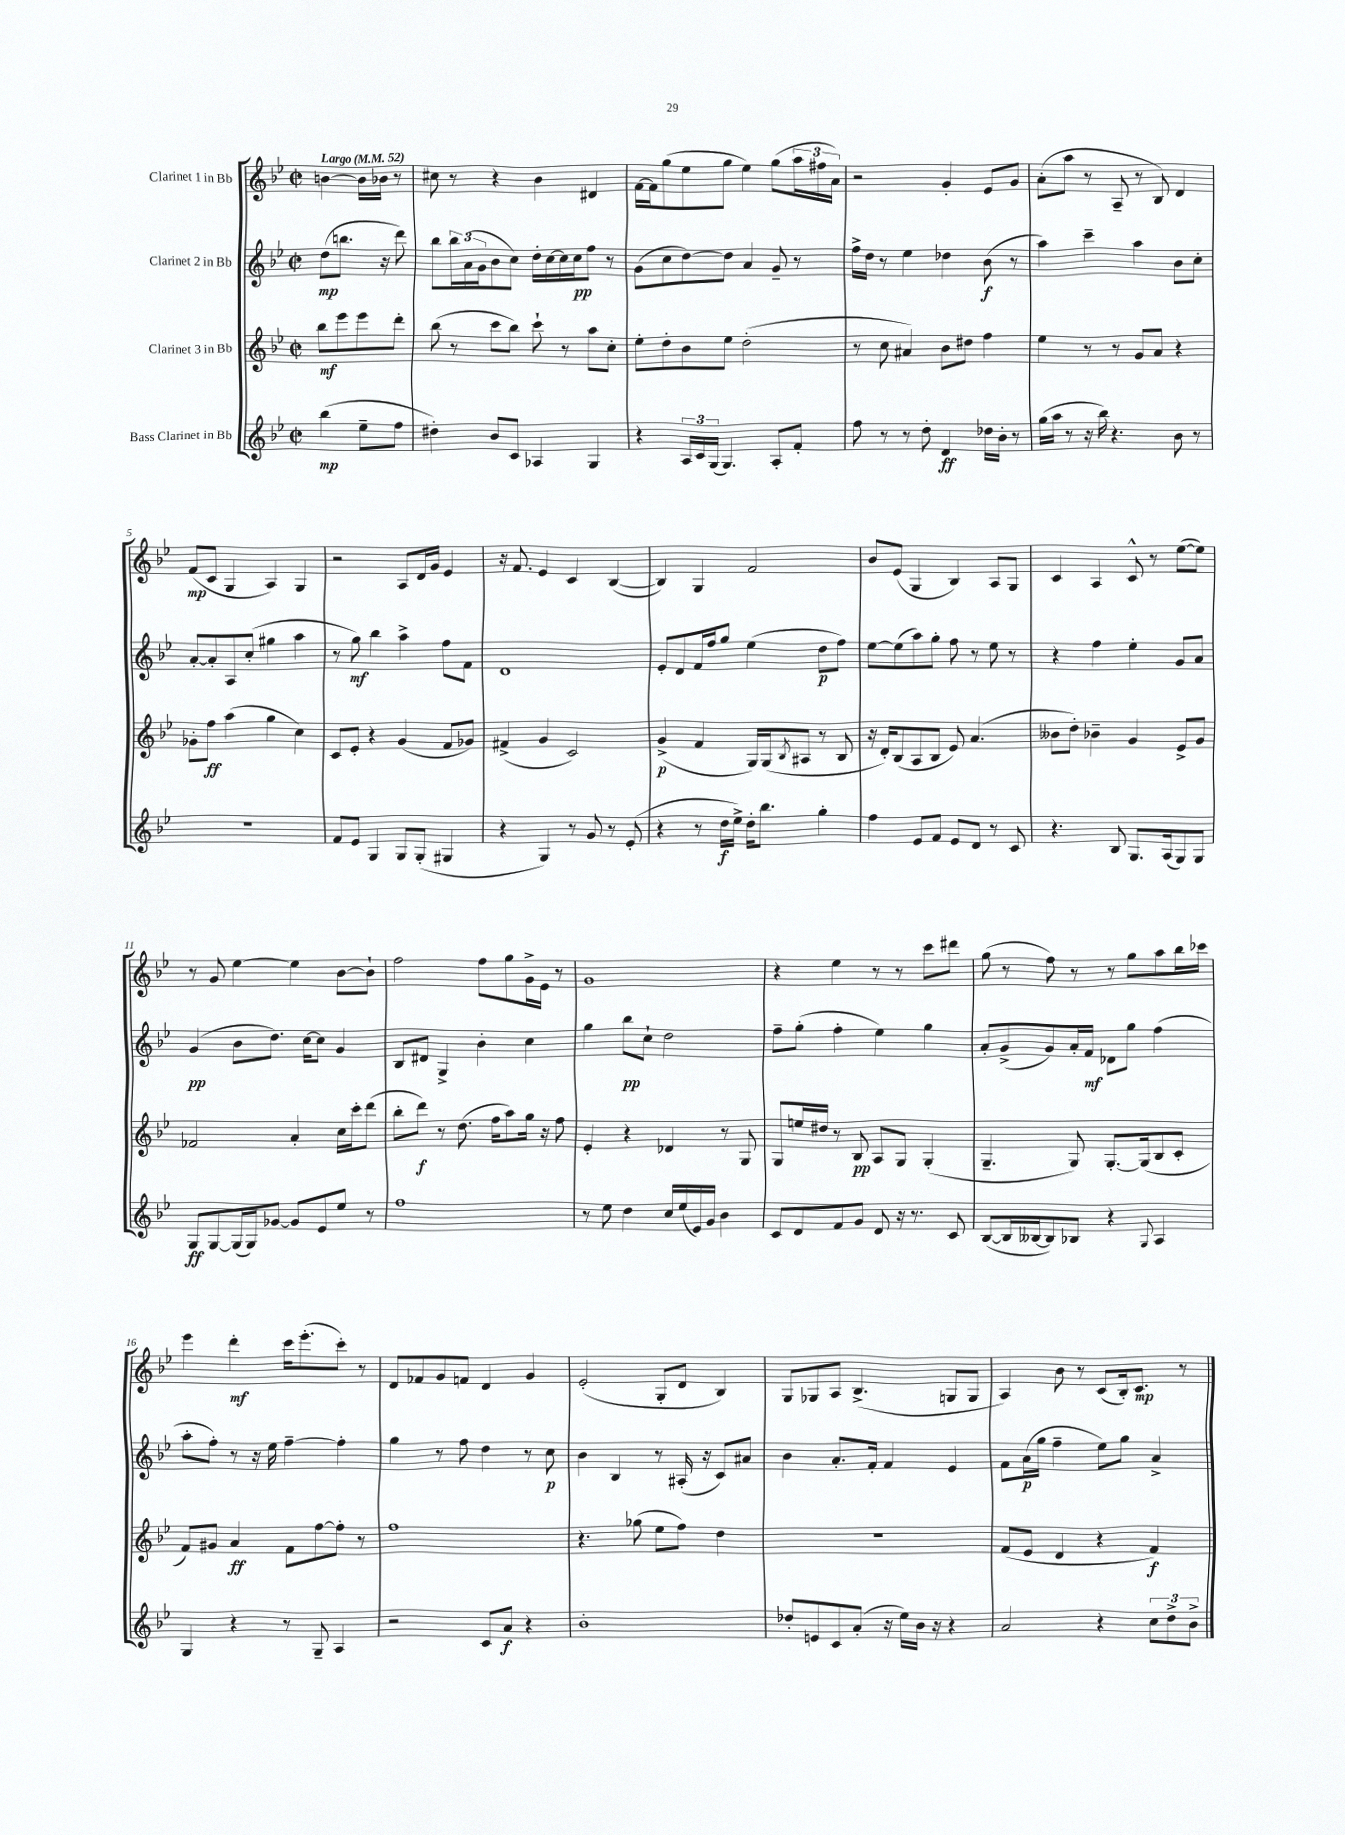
<<
\new StaffGroup <<
\new Staff = "s0" \with { instrumentName = "Clarinet 1 in Bb" } {
    \clef treble \key bes \major \defaultTimeSignature \time 2/2 \partial 2 \tempo "Largo" 4 = 52
    b'4~ b'16 bes'16 r8 |
    cis''8 r8 r4 bes'4 dis'4 |
    f'16~ f'16 g''8( ees''8 g''8 ees''4) g''8( \tuplet 3/2 { a''16 fis''16 a'16) } |
    r2 g'4-. ees'8 g'8 |
    a'8-.( a''8 r8 a8-- r8 bes8) d'4 |
    f'8\mp( c'8 g4 a4) g4 |
    r2 a8 d'16 g'16 ees'4 |
    r16 f'8. ees'4 c'4 bes4~( |
    bes4) g4 f'2 |
    bes'8 ees'8( g4 bes4) a8 g8 |
    c'4 a4 c'8-^ r8 ees''8~( ees''8) |
    r8 g'8 ees''4~ ees''4 bes'8~ bes'8-! |
    f''2 f''8 g''8 g'16-> ees'16 r8 |
    g'1 |
    r4 ees''4 r8 r8 c'''8 dis'''8 |
    g''8( r8 f''8) r8 r8 g''8 a''8 bes''16 ces'''16 |
    ees'''4 d'''4-.\mf c'''16 ees'''8.-.( c'''8-.) r8 |
    d'8 fes'8 g'8 f'8 d'4 g'4 |
    ees'2-.( g8-. d'8 bes4) |
    g8 ges8 a8 bes4.->( g8 g8 |
    a4) bes'8 r8 c'8( bes16-.) c'8.\mp r8 \bar "|." |
}
\new Staff = "s1" \with { instrumentName = "Clarinet 2 in Bb" } {
    \clef treble \key bes \major \defaultTimeSignature \time 2/2 \partial 2
    d''8\mp( b''8. r16 d'''8) |
    bes''8 \tuplet 3/2 { bes''16 a'16( g'16 } bes'8 c''8) d''16-. c''16~ c''16 c''16\pp f''8 r8 |
    g'8( c''8 d''8~) d''8 a'4 g'8-- r8 |
    f''16-> d''16 r8 ees''4 des''4 bes'8\f( r8 |
    a''4) c'''4-- a''4 bes'8 c''8-. |
    a'8~-. a'8-. a8 c''8-.( gis''4 a''4 |
    r8 g''8\mf) bes''4 a''4-> f''8 f'8 |
    d'1 |
    ees'8-. d'8 f'16 f''16 g''8 ees''4( d''8\p f''8) |
    ees''8~ ees''8( a''8) g''8-. f''8 r8 ees''8 r8 |
    r4 f''4 ees''4-. g'8 a'8 |
    g'4\pp( bes'8 d''8.) c''16~ c''8 g'4 |
    bes8 dis'8 g4-> bes'4-. c''4 |
    g''4 bes''8\pp c''8-! d''2 |
    f''8-- g''8-.( f''4-. ees''4) g''4 |
    a'8-. g'8->( g'8) a'16-. f'16\mf des'8 g''8 f''4( |
    a''8-. f''8-.) r8 r16 ees''16 f''4~-- f''4-. |
    g''4 r8 f''8 d''4 r8 c''8\p |
    bes'4 bes4 r8 ais16-.( r16 c'8) ais'8 |
    bes'4 a'8.-. f'16-. f'4 ees'4 |
    f'8 a'16\p( g''16 f''4-- ees''8) g''8 a'4-> \bar "|." |
}
\new Staff = "s2" \with { instrumentName = "Clarinet 3 in Bb" } {
    \clef treble \key bes \major \defaultTimeSignature \time 2/2 \partial 2
    bes''8\mf ees'''8 ees'''8 d'''8-. |
    bes''8( r8 c'''8 bes''8) c'''8-! r8 a''8 c''8-. |
    ees''8-. d''8-. bes'8 ees''8 d''2-.( |
    r8 c''8 ais'4) bes'8 dis''8 f''4 |
    ees''4 r8 r8 g'8 a'8 r4 |
    ges'8-. f''8\ff a''4( g''4 c''4) |
    c'8 ees'8-. r4 g'4( f'8 ges'8) |
    fis'4->( g'4 c'2) |
    g'4->\p( f'4 g16) g16( \acciaccatura { bes8 } ais8 r8 bes8 |
    r16 d'16-.) bes8( a8 bes8 ees'8) a'4.( |
    beses'8 d''8-.) bes'4-- g'4 ees'8-> g'8 |
    fes'2 a'4-. c''16 c'''16-. d'''8( |
    bes''8-. d'''8\f) r8 d''8.( f''16 a''8) g''16 r16 f''8 |
    ees'4-. r4 des'4 r8 g8 |
    g8 e''16 dis''16 r8 bes8\pp a8 g8 g4-.( |
    g4.-- g8) g8.~-. g16( bes8 c'8-. |
    f'8) gis'8 a'4\ff f'8 f''8~ f''8-. r8 |
    f''1 |
    r4. ges''8( ees''8 f''8) d''4 |
    r1 |
    f'8( ees'8 d'4 r4 f'4\f) \bar "|." |
}
\new Staff = "s3" \with { instrumentName = "Bass Clarinet in Bb" } {
    \clef treble \key bes \major \defaultTimeSignature \time 2/2 \partial 2
    bes''4\mp( ees''8-- f''8 |
    dis''4-.) bes'8 c'8 aes4 g4 |
    r4 \tuplet 3/2 { a16 c'16 g16( } g4.) a8-. f'8-. |
    f''8 r8 r8 d''8-. d'4\ff des''16 bes'16-. r8 |
    g''16( a''16 r8 r16 bes''16) r4. bes'8 r8 |
    R1 |
    f'8 ees'8 g4 g8 g8-.( gis4 |
    r4 g4) r8 g'8 r8 ees'8-.( |
    r4 r8 d''16\f ees''16->) d''16-. bes''8. g''4-. |
    f''4 ees'8 f'8 ees'8 d'8 r8 c'8 |
    r4. bes8 g8. a16( g8) g8 |
    g8\ff g8~ g16( g16) ges'8~ ges'8 ees'8 ees''8 r8 |
    f''1 |
    r8 ees''8 d''4 c''16 ees''16( ees'16) g'16 bes'4 |
    c'8 d'8 f'8 g'8 d'8 r16 r8. c'8 |
    bes8~( bes16 beses16~ beses8) bes8 r4 \appoggiatura { g8 } a4 |
    g4 r4 r8 g8-- a4 |
    r2 c'8 a'8\f r4 |
    bes'1-. |
    des''8-. e'8 c'8 a'8-.( r16 ees''16) bes'16 r16 r4 |
    a'2 r4 \tuplet 3/2 { c''8 d''8-> bes'8-> } \bar "|." |
}
>>
>>
